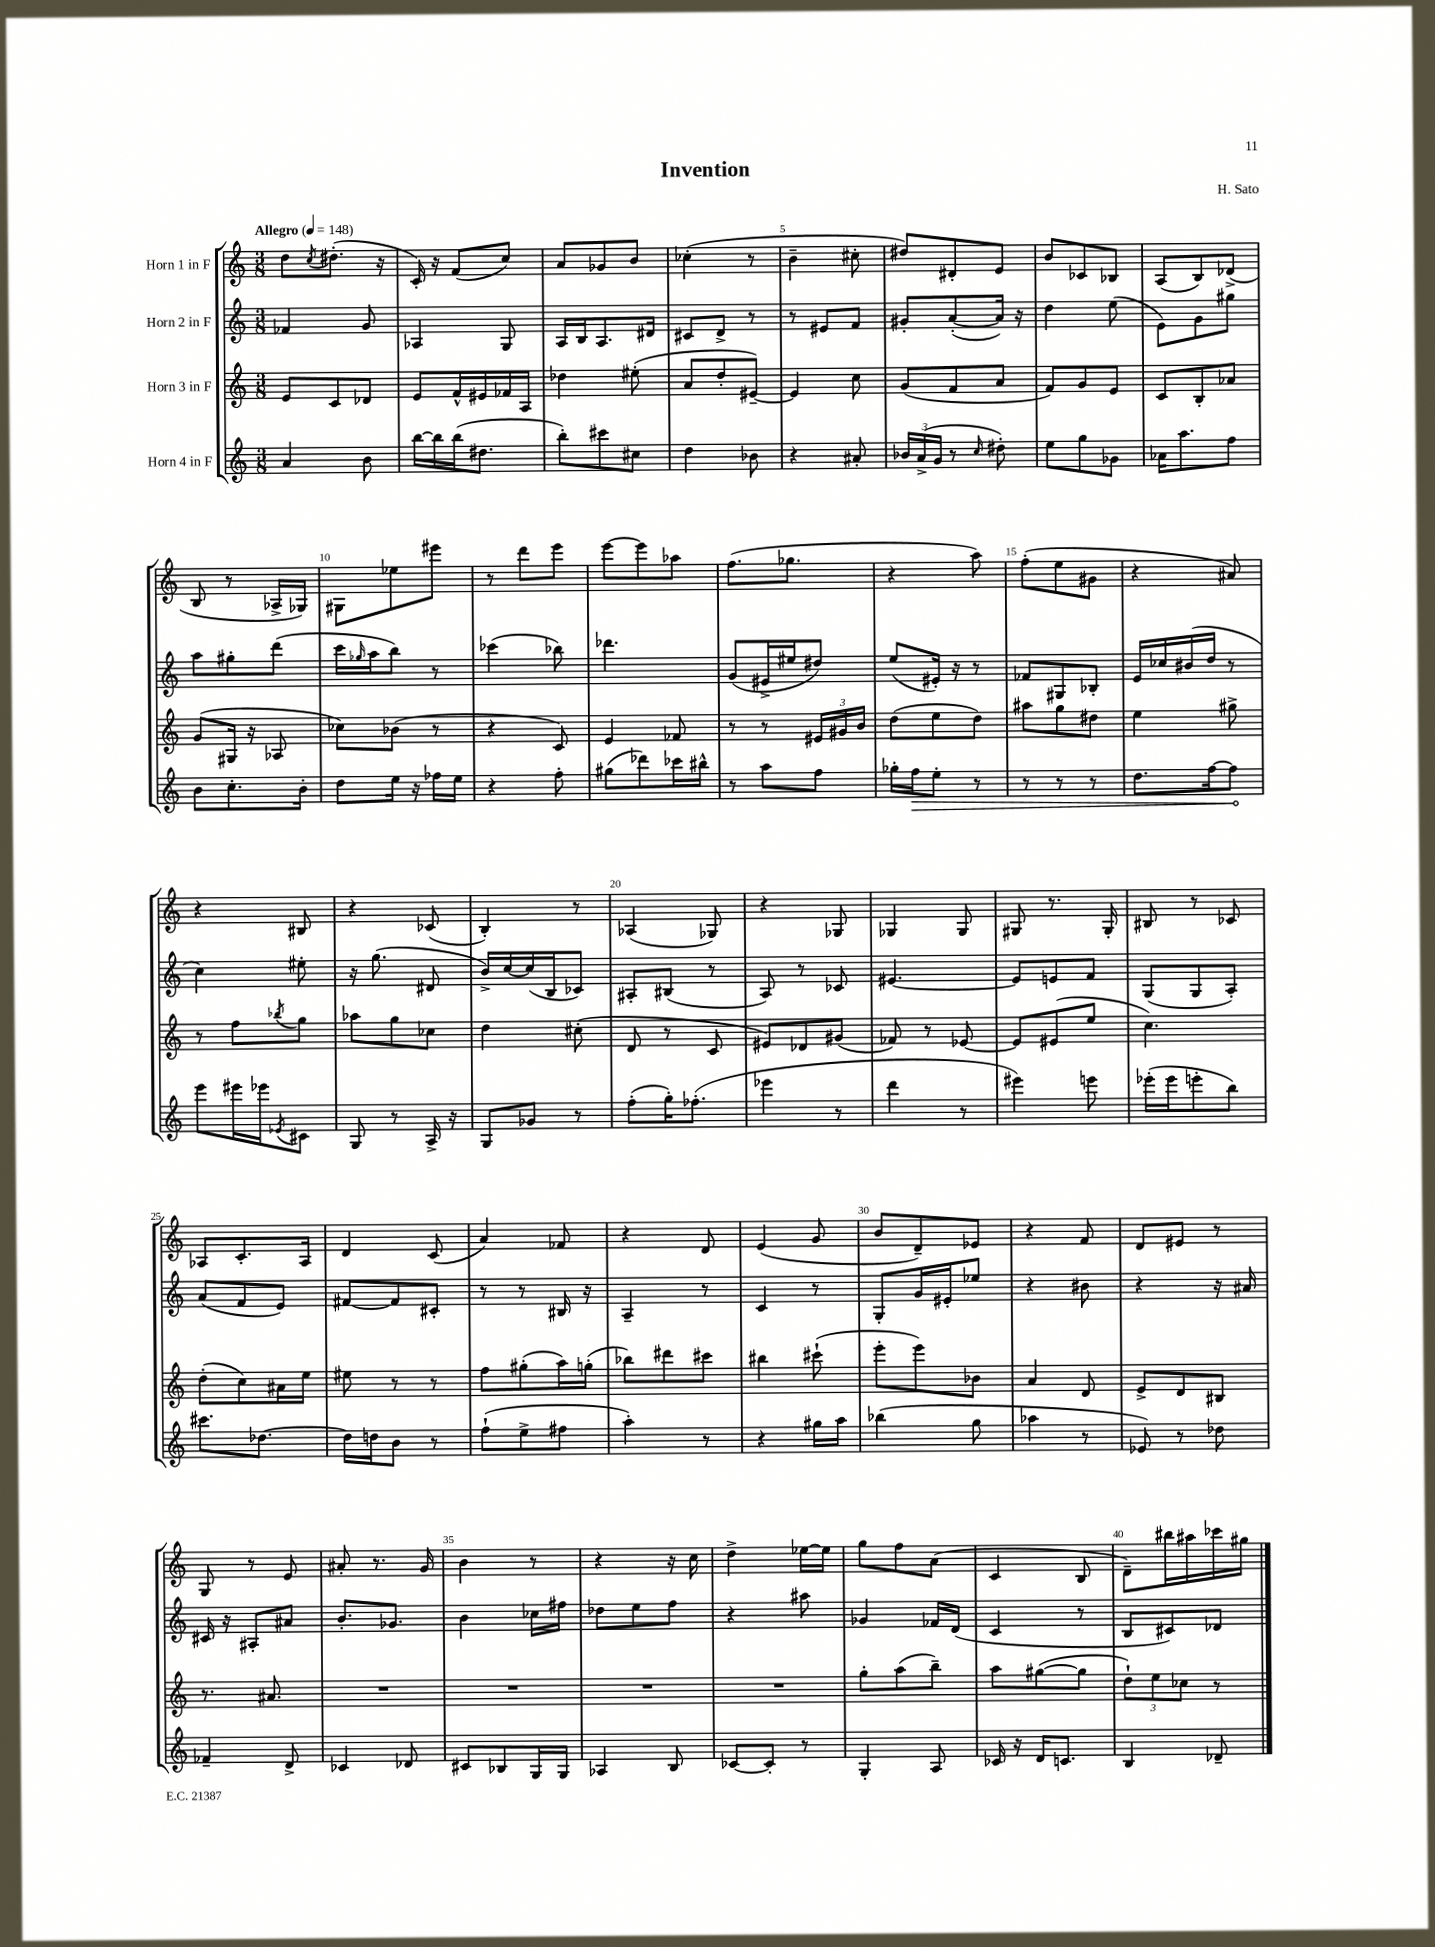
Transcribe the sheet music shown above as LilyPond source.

\header { title = "Invention" composer = "H. Sato" }
<<
\new StaffGroup <<
\new Staff = "s0" \with { instrumentName = "Horn 1 in F" } {
    \clef treble \key c \major \numericTimeSignature \time 3/8 \tempo "Allegro" 4 = 148
    d''8 \acciaccatura { c''8 } dis''8.-.( r16 |
    c'16-.) r16 f'8( c''8) |
    a'8 ges'8 b'8 |
    ces''4-.( r8 |
    b'4-- cis''8-. |
    dis''8) dis'8-. e'8 |
    b'8 ces'8 bes8 |
    a8( b8) des'8->( |
    b8 r8 aes16-> ges16) |
    gis8 ees''8 eis'''8 |
    r8 d'''8 e'''8 |
    e'''8~ e'''8 aes''8 |
    f''8.( ges''8. |
    r4 a''8) |
    f''8-.( e''8 gis'8 |
    r4 ais'8) |
    r4 bis8 |
    r4 ces'8( |
    b4-.) r8 |
    aes4( ges8) |
    r4 ges8 |
    ges4 ges8 |
    gis8 r8. gis16-. |
    bis8 r8 ces'8 |
    aes8 c'8.-. aes16 |
    d'4 c'8( |
    a'4) fes'8 |
    r4 d'8 |
    e'4( g'8 |
    b'8 d'8--) ees'8 |
    r4 f'8 |
    d'8 eis'8 r8 |
    g8 r8 e'8 |
    ais'8-. r8. g'16 |
    b'4 r8 |
    r4 r16 c''16 |
    d''4-> ees''16~ ees''16 |
    g''8 f''8 a'8( |
    c'4 b8 |
    d'8--) bis''16 ais''16 ces'''16 gis''16 \bar "|." |
}
\new Staff = "s1" \with { instrumentName = "Horn 2 in F" } {
    \clef treble \key c \major \numericTimeSignature \time 3/8
    fes'4 g'8 |
    aes4 g8 |
    a16 b16 a8. dis'16 |
    cis'8 d'8-> r8 |
    r8 eis'8 f'8 |
    gis'8-. a'8~-.( a'16) r16 |
    d''4 e''8( |
    e'8) g'8 gis''8 |
    a''8 gis''8-. d'''8( |
    c'''16 \grace { ges''16 } a''16 b''8) r8 |
    ces'''4( bes''8) |
    des'''4. |
    g'8( eis'16-> eis''16 dis''8) |
    e''8( eis'16-.) r16 r8 |
    fes'8 gis8 bes8-. |
    e'16 ces''16 bis'16( d''16 r8 |
    c''4) eis''8-. |
    r16 g''8.( dis'8 |
    b'16->) c''16~ c''16( b16 ces'8) |
    ais8-. bis8( r8 |
    a8) r8 ces'8 |
    eis'4.~ |
    eis'8 e'8 f'8 |
    g8( g8 a8-.) |
    a'8( f'8 e'8) |
    fis'8~ fis'8 cis'8-. |
    r8 r8 bis16 r16 |
    a4-- r8 |
    c'4 r8 |
    g8-. g'16 eis'16-. ees''8 |
    r4 bis'8 |
    r4 r16 ais'16 |
    cis'16 r16 ais8-. ais'8 |
    b'8.-. ges'8. |
    b'4 ces''16 fis''16 |
    des''8 e''8 f''8 |
    r4 ais''8 |
    ges'4 fes'16 d'16( |
    c'4 r8 |
    b8 cis'8) des'8 \bar "|." |
}
\new Staff = "s2" \with { instrumentName = "Horn 3 in F" } {
    \clef treble \key c \major \numericTimeSignature \time 3/8
    e'8 c'8 des'8 |
    e'8 f'16-^ eis'16 fes'16 a16 |
    des''4 eis''8-.( |
    a'8 d''8-. eis'8~--) |
    eis'4 c''8 |
    g'8( f'8 a'8 |
    f'8) g'8 e'8 |
    c'8 b8-. aes'8 |
    g'8( gis16 r16 aes8 |
    ces''8) bes'8( r8 |
    r4 c'8) |
    e'4 fes'8 |
    r8 r8 \tuplet 3/2 { eis'16 gis'16 b'16 } |
    d''8( e''8 d''8) |
    ais''8 g''8 dis''8 |
    e''4 gis''8-> |
    r8 f''8 \acciaccatura { bes''8 } g''8 |
    aes''8 g''8 ces''8 |
    d''4 cis''8-.( |
    d'8 r8 c'8 |
    eis'8) des'8 gis'8( |
    fes'8) r8 ees'8~ |
    ees'8 eis'8( e''8 |
    c''4.) |
    d''8-.( c''8) ais'16 e''16 |
    eis''8 r8 r8 |
    f''8 gis''8-.( a''16) g''16-.( |
    bes''8) dis'''8 cis'''8 |
    bis''4 cis'''8-!( |
    e'''8-. e'''8) bes'8 |
    a'4 d'8 |
    e'8-> d'8 bis8 |
    r8. ais'8. |
    R4. |
    R4. |
    R4. |
    R4. |
    g''8-. a''8( b''8--) |
    a''8 gis''8~( gis''8 |
    \tuplet 3/2 { d''8-!) e''8 ces''8 } r8 \bar "|." |
}
\new Staff = "s3" \with { instrumentName = "Horn 4 in F" } {
    \clef treble \key c \major \numericTimeSignature \time 3/8
    a'4 b'8 |
    b''16~ b''16 b''16( dis''8. |
    b''8-.) cis'''8 cis''8 |
    d''4 bes'8 |
    r4 ais'8-. |
    \tuplet 3/2 { bes'16 a'16->( g'16 } r8 \grace { c''16 } dis''8-.) |
    e''8 g''8 ges'8 |
    aes'16 a''8. f''8 |
    b'8 c''8.-. b'16-. |
    d''8 e''16 r16 fes''16 e''16 |
    r4 f''8-. |
    gis''8( des'''8) ces'''16 bis''16-^ |
    r8 a''8 f''8 |
    ges''16-. \once \override Hairpin.circled-tip = ##t f''16\> e''8-. r8 |
    r8 r8 r8 |
    d''8. f''16~ f''8\! |
    e'''8 eis'''16 ees'''16 \acciaccatura { ees'8 } cis'8 |
    g8 r8 a16-> r16 |
    g8 ges'8 r8 |
    f''8-.( g''16-.) fes''8.-.( |
    ees'''4 r8 |
    d'''4 r8 |
    eis'''4) e'''8 |
    ees'''16-.( ees'''16 e'''8-. b''8) |
    cis'''8. des''8.~ |
    des''16 d''16 b'8 r8 |
    f''8-!( e''8-> fis''8 |
    a''4-.) r8 |
    r4 gis''16 a''16 |
    bes''4( g''8 |
    aes''4 r8 |
    ees'8) r8 des''8 |
    fes'4-- d'8-> |
    ces'4 des'8 |
    cis'8 bes8 g16 g16 |
    aes4 b8 |
    ces'8~ ces'8-. r8 |
    g4-. a8 |
    ces'16 r16 d'16 c'8. |
    b4 des'8-- \bar "|." |
}
>>
>>
\layout { \context { \Score \override BarNumber.break-visibility = ##(#f #t #t) barNumberVisibility = #(every-nth-bar-number-visible 5) } }
